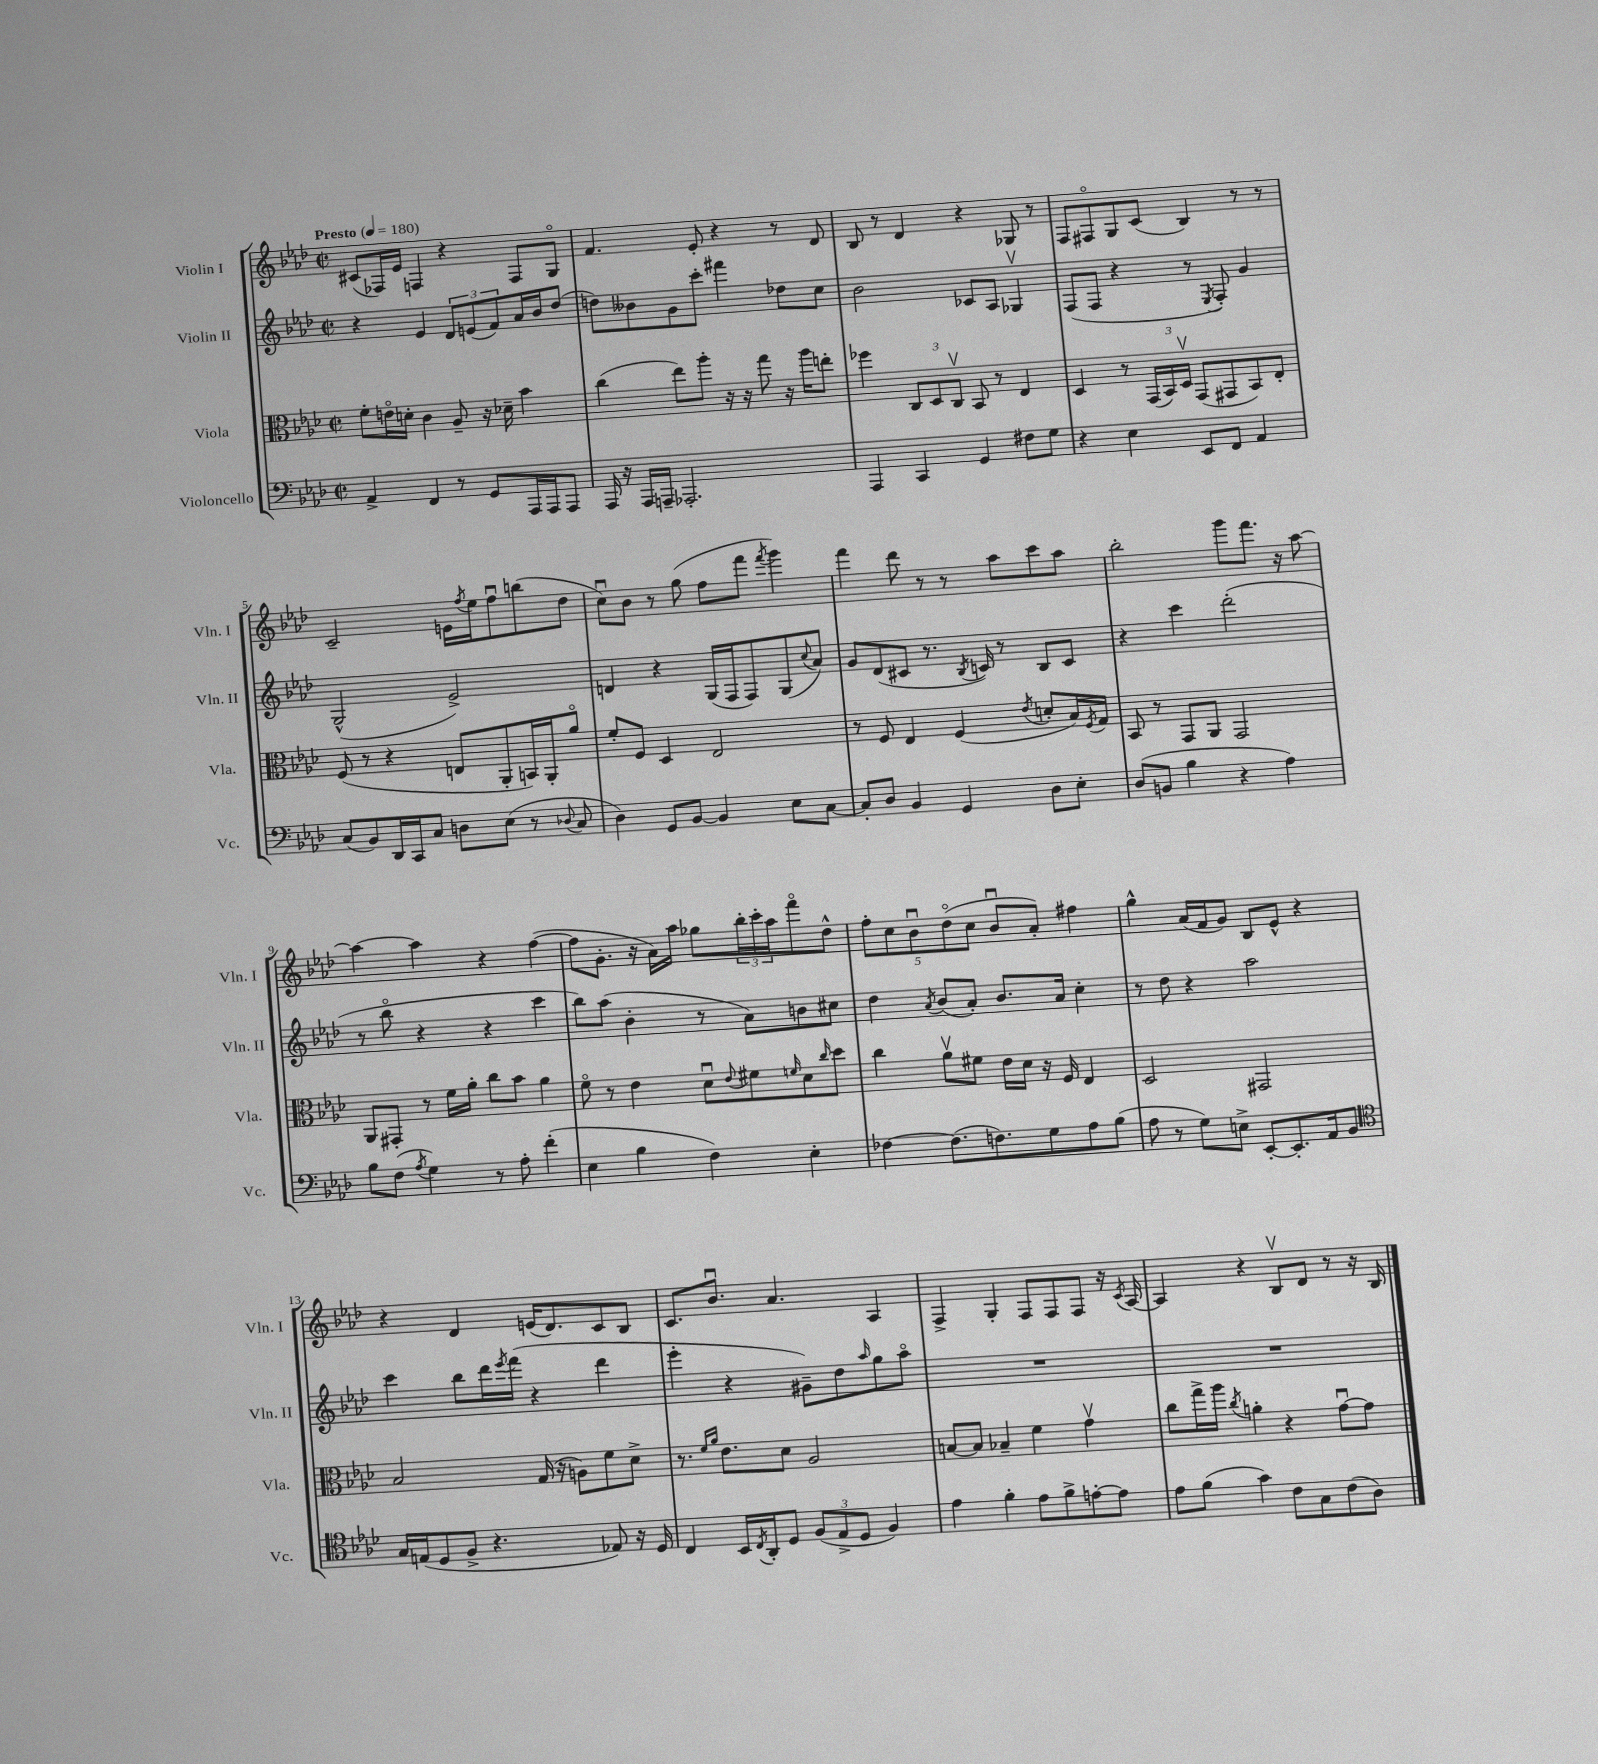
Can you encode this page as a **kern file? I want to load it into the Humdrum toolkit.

**kern	**kern	**kern	**kern
*staff4	*staff3	*staff2	*staff1
*clefF4	*clefC3	*clefG2	*clefG2
*k[b-e-a-d-]	*k[b-e-a-d-]	*k[b-e-a-d-]	*k[b-e-a-d-]
*M2/2	*M2/2	*M2/2	*M2/2
*met(c|)	*met(c|)	*met(c|)	*met(c|)
*MM180	*MM180	*MM180	*MM180
4AA-^	8f'	4r	(8c#
.	16eo	.	16F-)
.	16d'	.	16e-
4FF	4c	4e-	4F
8r	8A-~	12d-	4r
.	.	(12e	.
8GG	16r	.	.
.	.	12f)	.
.	16d-~	.	.
16AAA-	4b-	16a-	8F
16AAA-	.	16b-	.
8AAA-	.	(8dd-	8Go
=	=	=	=
16AAA-	(4cc	8dd)	4.f
16r	.	.	.
16AAA-	.	8b--	.
16AAA~	.	.	.
2.AAA-'	8ee-)	8g	.
.	8aa-'	8ccc'	8e-'
.	16r	4fff#	4r
.	16r	.	.
.	8gg	.	.
.	16r	8dd-	8r
.	16aa-	.	.
.	8ee'	8cc	8d-
=	=	=	=
4AAA-	4ff-	2b-	8B-
.	.	.	8r
4CC	12C	.	4d-
.	12D-	.	.
.	12Cv	.	.
4GG	8BB-	8c-	4r
.	8r	8A-	.
8F#	4E-	4G-v	8G-
8G	.	.	8r
=	=	=	=
4r	4D-	(8F	8F
.	.	8F	8F#o
4E-	8r	4r	8G
.	(24GG	.	(8c
.	24BB-)	.	.
.	24D-v	.	.
8EE-	(8GG	8r	4B-)
.	.	8qE-	.
8FF	8GG#	8F')	.
4AA-	8BB-)	4g	8r
.	8E-'	.	8r
=	=	=	=
(8C	(8F	(2G^^	2c~
8BB-)	8r	.	.
16DD-	4r	.	.
16CC	.	.	.
8C	.	.	.
8D	8E	2e-^)	16e
.	.	.	8qff
.	.	.	16ee-
(8E-	8AA-'	.	8ffu
8r	16BB)	.	(8bb
.	16AA-'	.	.
8qqD-	.	.	.
8C	8a-o	.	8dd-
=	=	=	=
4D-)	8f'	4d	8ccu)
.	8F	.	8b-
8GG	4D-	4r	8r
[8BB-	.	.	(8gg
4BB-]	2E-	(16G	8ff
.	.	16F	.
.	.	8F)	8fff
.	.	.	8qfff
8E-	.	(8G	4ggg)
.	.	8qqcc	.
[8C	.	8a-)	.
=	=	=	=
8C']	8r	8g	4fff
8D-	8F	(8d-	.
4BB-	4E-	8c#	8ddd-
.	.	8.r	8r
4GG	(4F	.	8r
.	.	8qB-	.
.	.	16c)	.
.	.	8r	8aa-
.	8qe-	.	.
8D-	8d'	8B-	8ccc
8E-'	16B-)	8c	8aa-
.	8qF	.	.
.	16G	.	.
=	=	=	=
(8D-	8BB-	4r	2bb-'
8BB	8r	.	.
4B-	8GG	4ccc	.
.	8AA-	.	.
4r	2GG	(2ddd-'	8ggg
.	.	.	8.fff
4A-)	.	.	.
.	.	.	16r
.	.	.	[8aa-
=	=	=	=
8B-	8AA-	8r	4aa-_
(8F	8GG#'	8bb-o	.
8qA-	.	.	.
4G)	8r	4r	4aa-]
.	16f	.	.
.	16a-'	.	.
8r	8cc	4r	4r
8A-'	8b-	.	.
(4f'	4a-	4ccc	([4ff
=	=	=	=
4E-	8fo	8bb-)	8ff]
.	8r	(8aa-	8.g'
4B-	4e-	4b-'	.
.	.	.	16r
.	.	.	16a-)
.	.	.	16aa-
4F)	8d-u	8r	8gg-
.	8qqe-	.	.
.	8f#	8a-)	24bb-'
.	.	.	24ccc'
.	.	.	24aa-
.	16qqf	.	.
4E-'	8d-	8b	8fffo
.	16qqcc	.	.
.	8dd-	8cc#	8dd-^^
=	=	=	=
[4F-	4cc	4dd-	10ff'
.	.	.	10cc
.	.	.	10b-u
.	.	8qa-	.
(8.F-]	8a-v	(8b-	.
.	.	.	(10dd-o
.	8f#	8a-')	.
.	.	.	10cc
8.F)	.	.	.
.	16e-	8.b-	8b-u
.	16d-	.	.
8G	16r	.	8a-')
.	16F	16a-	.
8A-	4E-	4cc'	4ff#
(8B-	.	.	.
=	=	=	=
8A-	2D-	8r	4gg^^
8r	.	8dd-	.
8G)	.	4r	(16a-
.	.	.	16f
8E^	.	.	8g)
[8EE-'	2GG#	2aa-	8B-
8.EE-']	.	.	8e-^^
.	.	.	4r
16AA-	.	.	.
8BB-	.	.	.
=	=	=	=
*clefC4	*	*	*
16G	2B-	4ccc	4r
(16E	.	.	.
8D-	.	.	.
8F^	.	8bb-	4d-
4.r	.	16ddd-	.
.	.	8qeee-	.
.	.	(16fff	.
.	(16G	4r	(16e
.	16r	.	8.d-)
.	8A)	.	.
8E-)	8f	4ddd-	8c
16r	8d-^	.	8B-
16D-	.	.	.
=	=	=	=
4C	8.r	4eee-'	8.c
.	16qqf	.	.
.	16qqa-	.	.
.	8.e-	.	8.b-u
16BB-	.	4r	.
8qC	.	.	.
16AA-'	.	.	.
8D-	8d-	.	4.a-
(12F	2A-	8g#~)	.
12E-^	.	.	.
.	.	8dd-	.
12D-	.	.	.
.	.	16qqaa-	.
4F)	.	8gg	4A-
.	.	8aa-o	.
=	=	=	=
4e-	[8B	1r	4F^
.	8B]	.	.
4f'	4B-~	.	4G'
8e-	4f	.	8F
8f^	.	.	8F
[8e'	4gv	.	8F
8e]	.	.	16r
.	.	.	8qc
.	.	.	[16A-
=	=	=	=
8e-	8cc	1r	4A-]
(8f	16gg^	.	.
.	16aa-	.	.
.	8qcc	.	.
4g)	4a'	.	4r
8c	4r	.	8B-v
8G	.	.	8d-
(8c	[8gu	.	8r
8A-)	8g]	.	16r
.	.	.	16B-
==	==	==	==
*-	*-	*-	*-
